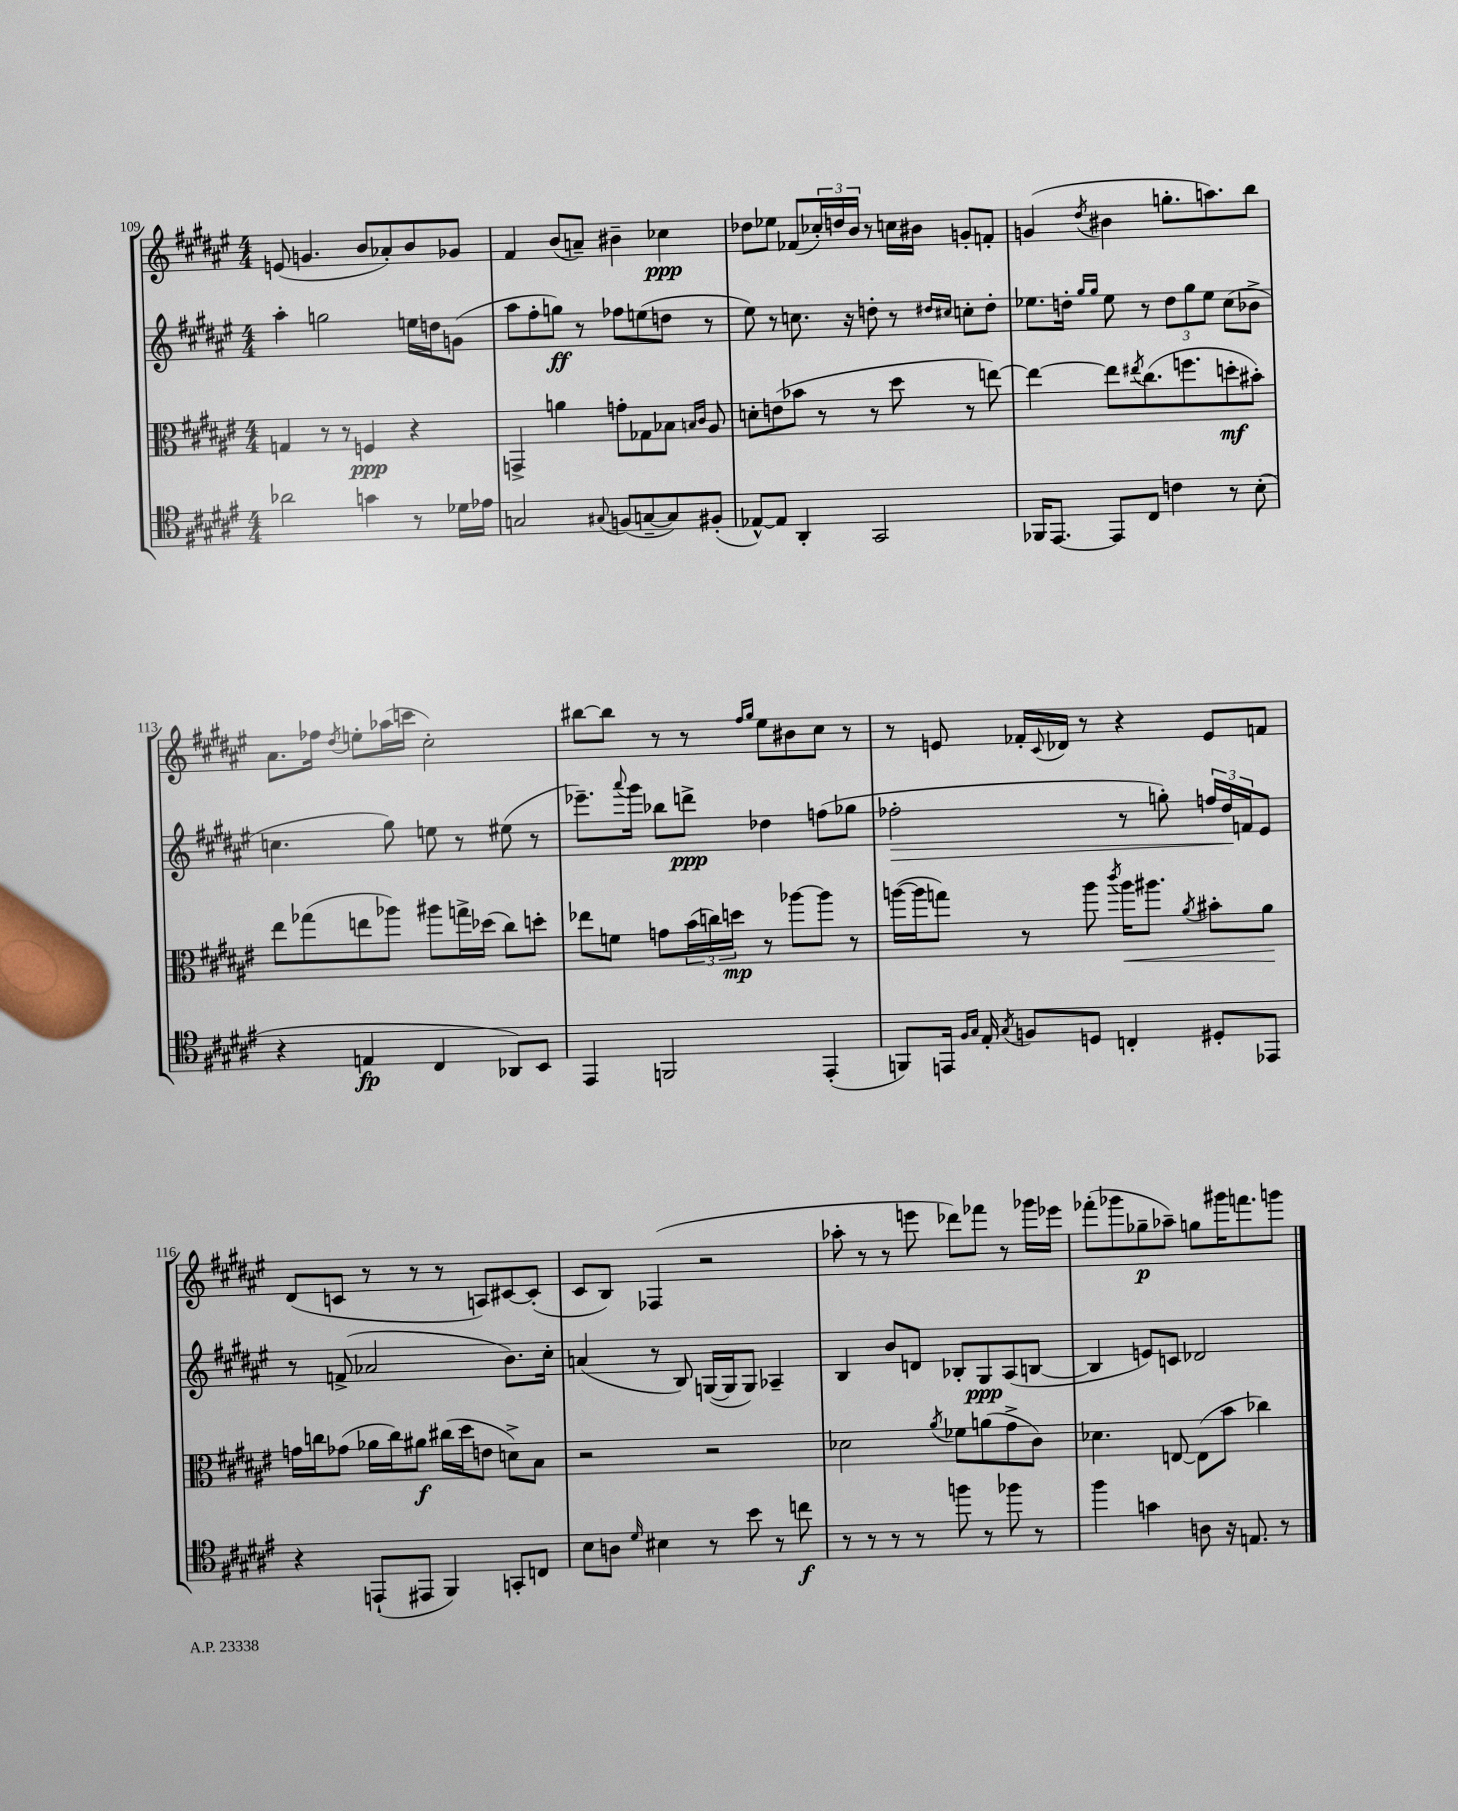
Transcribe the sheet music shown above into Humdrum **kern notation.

**kern	**kern	**kern	**kern
*staff4	*staff3	*staff2	*staff1
*clefC4	*clefC3	*clefG2	*clefG2
*k[f#c#g#d#a#e#]	*k[f#c#g#d#a#e#]	*k[f#c#g#d#a#e#]	*k[f#c#g#d#a#e#]
*M4/4	*M4/4	*M4/4	*M4/4
2a-	4G	4aa#'	(8e
.	.	.	4.g
.	8r	2gg	.
.	8r	.	.
4g	4F	.	8b
.	.	.	8a-')
8r	4r	16ee	8b
.	.	16dd	.
16d-	.	(8g	8g-
16e-	.	.	.
=	=	=	=
2G	4GG^	8aa#	4f#
.	.	8ff#'	.
.	4a	8gg)	(8b
.	.	8r	8a~)
8qqG#	.	.	.
(8F	8g'	8ff-	4b#~
[8G~	8G-	(8ee	.
8G])	8B-	8dd	4cc-
.	16qqB	.	.
.	16qqc#	.	.
(8F#'	8A#	8r	.
=	=	=	=
[8E-^^)	8d'	8ee#)	8dd-
8E-]	(8e	8r	8ee-
4AA#'	8b-	8.cc	(8f-
.	8r	.	24cc-')
.	.	.	24dd
.	.	16r	.
.	.	.	24b
2GG#	8r	8dd'	8r
.	8dd#	8r	16cc
.	.	.	16b#
.	.	16qqdd#	.
.	.	16qqcc#	.
.	8r	8cc'	8g'
.	[8ee)	8dd#'	8f'
=	=	=	=
16FF-	4ee_	8.ee-	(4g
[8.EE#	.	.	.
.	.	16dd'	.
.	.	16qqgg#	.
.	.	16qqgg#	8qdd#
8EE#]	8ee]	8ee-	4b#
.	8qee#	.	.
8C#	(8.cc#	8r	.
4c	.	12dd	8.gg'
.	8.ff	.	.
.	.	12gg#	.
.	.	12ee-	.
.	.	.	8.aa)
8r	8dd'	(8cc#	.
(8B'	8b#')	8b-^	8bb
=	=	=	=
4r	8ee#	4.cc	8.a#
.	(8gg-	.	.
.	.	.	16ff-
.	.	.	8qdd#
4E	8ee	.	8ee'
.	8aa-)	8gg#)	(16aa-
.	.	.	16ccc
4C#	8aa#	8ee	2cc#')
.	16gg^	8r	.
.	(16dd-	.	.
8AA-)	8cc#)	(8ee#	.
8BB	8dd'	8r	.
=	=	=	=
4EE#	8ee-	8.eee-~)	[8bb#
.	8f	.	8bb#]
.	.	8qqaaa#	.
.	.	16ggg#	.
2FF	8g	8bb-	8r
.	(24b	8ddd^	8r
.	24cc)	.	.
.	24dd	.	.
.	.	.	16qqff#
.	.	.	16qqgg#
.	8r	4dd-	8ee#
.	[8aa-	.	8b#
(4EE#'	8aa-]	(8ff	8cc#
.	8r	8gg-	8r
=	=	=	=
8FF)	([16aa	2ff-'	8r
.	16aa]	.	.
16EE	8gg)	.	8e
16qqF#	.	.	.
16qqG#	.	.	.
16E#'	.	.	.
8qG#	.	.	.
8F	8r	.	16f-'
.	.	.	8qqc#
.	.	.	16d-
8D	8aa	.	8r
.	8qccc#	.	.
4C'	16aa	8r	4r
.	8.aa#	.	.
.	.	8gg')	.
.	8qa#	.	.
8D#'	8b#'	24ff	8e
.	.	24dd#	.
.	.	24f	.
8EE-	8a#	8e#	8f
=	=	=	=
4r	16g	8r	(8d#
.	16cc	.	.
.	(8g-	(8f^	8c
(8EE`	16a-	2a-	8r
.	16cc)	.	.
8EE#	8a#	.	8r
4FF#)	(16cc#	.	8r
.	16dd#	.	.
.	8e	.	8A)
8GG'	8d^)	8.b)	[8c#
8C	8B	.	(8c#']
.	.	16cc#'	.
=	=	=	=
8B	2r	(4a	8c#
8A	.	.	8B)
16qqd#	.	.	.
4B#	.	8r	(4F-
.	.	8B)	.
8r	2r	([16G	2r
.	.	16G]	.
8b	.	8G)	.
8r	.	4A-~	.
8cc	.	.	.
=	=	=	=
8r	2d-	4B	8aa-'
8r	.	.	8r
8r	.	8b	8r
8r	.	8d	8eee
.	8qa#	.	.
8ff	8f-	8B-'	8ddd-)
8r	(8a	8G#	8fff-
8ff-	8g#^	(8A#	8r
8r	8c#)	[8B	16ggg-
.	.	.	16eee-
=	=	=	=
4ff#	4.d-	4B]	(8fff-'
.	.	.	8ggg-
4g	.	8e)	8gg-~
.	[8E	8c	8aa-~)
8A	(8E]	2d-	8gg
16r	8b	.	16ggg#
8.E	.	.	8.fff
.	4cc-)	.	.
8r	.	.	8ggg
==	==	==	==
*-	*-	*-	*-
